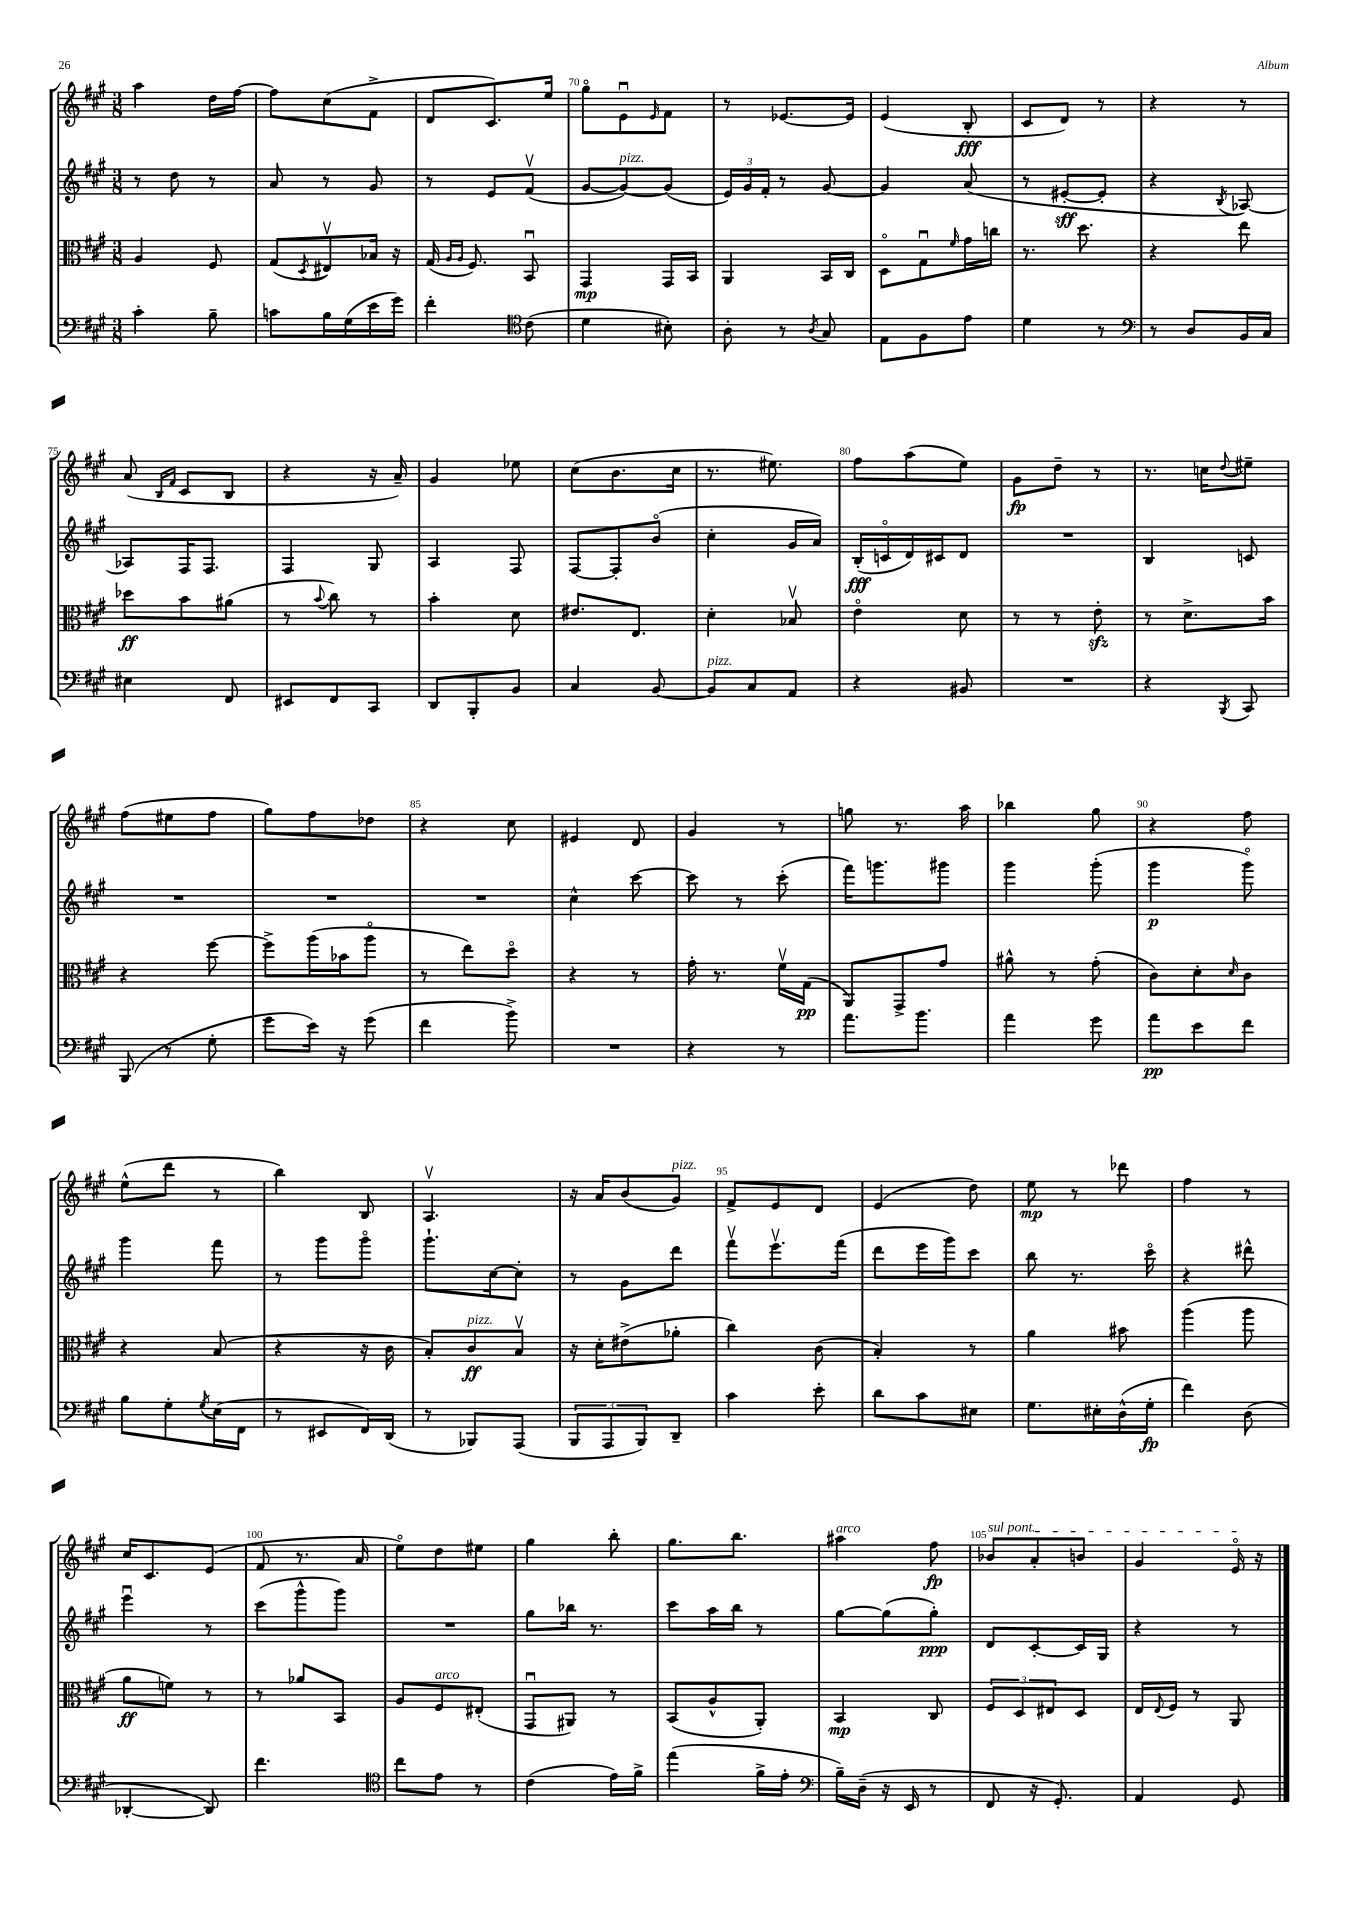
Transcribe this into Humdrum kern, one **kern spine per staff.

**kern	**dynam	**kern	**dynam	**kern	**dynam	**kern	**dynam
*part4	*part4	*part3	*part3	*part2	*part2	*part1	*part1
*staff4	*staff4	*staff3	*staff3	*staff2	*staff2	*staff1	*staff1
*clefF4	*	*clefC3	*	*clefG2	*	*clefG2	*
*k[f#c#g#]	*	*k[f#c#g#]	*	*k[f#c#g#]	*	*k[f#c#g#]	*
*M3/8	*	*M3/8	*	*M3/8	*	*M3/8	*
=67	=67	=67	=67	=67	=67	=67	=67
4c#'\	.	4A/	.	8r	.	4aa\	.
.	.	.	.	8dd\	.	.	.
8B~\	.	8F#/	.	8r	.	16dd\LL	.
.	.	.	.	.	.	[16ff#\JJ	.
=68	=68	=68	=68	=68	=68	=68	=68
8cn\L	.	(8G#/L	.	8a/	.	8ff#\L]	.
.	.	8qD/	.	.	.	.	.
16B\L	.	8E#Xv/)	.	8r	.	(8cc#\	.
(16G#\	.	.	.	.	.	.	.
16e\	.	16B-X/Jk	.	8g#/	.	8f#^\J	.
16g#\JJ)	.	16r	.	.	.	.	.
=69	=69	=69	=69	=69	=69	=69	=69
4f#'\	.	(16G#/	.	8r	.	8d/L	.
.	.	16qqA/LL	.	.	.	.	.
.	.	16qqA/JJ	.	.	.	.	.
.	.	8.F#/)	.	.	.	.	.
.	.	.	.	8e/L	.	8.c#/)	.
*clefC4	*	*	*	*	*	*	*
(8c#\	.	8BBu/	.	(8f#v/J	.	.	.
.	.	.	.	.	.	16ee/Jk	.
=70	=70	=70	=70	=70	=70	=70	=70
4d\	.	4GG#/	mp	[8g#/L	.	8gg#\L	.
!	!	!	!	!LO:TX:a:i:t=pizz.	!	!	!
.	.	.	.	8g#/_)	.	8eu\	.
.	.	.	.	.	.	16qqe/	.
8B#X'\)	.	16GG#/LL	.	(8g#/J]	.	8f#\J	.
.	.	16BB/JJ	.	.	.	.	.
=71	=71	=71	=71	=71	=71	=71	=71
8A'\	.	4AA/	.	24e/LL)	.	8r	.
.	.	.	.	24g#/	.	.	.
.	.	.	.	24f#'/JJ	.	.	.
8r	.	.	.	8r	.	[8.e-X/L	.
8qA/	.	.	.	.	.	.	.
8G#/	.	16BB/LL	.	[8g#/	.	.	.
.	.	16C#/JJ	.	.	.	16e-/Jk]	.
=72	=72	=72	=72	=72	=72	=72	=72
8E\L	.	8D\L	.	4g#/]	.	(4e/	.
8F#\	.	8G#u\	.	.	.	.	.
.	.	16qqf#/	.	.	.	.	.
8e\J	.	16g#\L	.	(8a/	.	8B'/	fff
.	.	16ccn\JJ	.	.	.	.	.
=73	=73	=73	=73	=73	=73	=73	=73
4d\	.	8.r	.	8r	.	8c#/L	.
.	.	.	.	[8e#X'/L	sff	8d/J)	.
.	.	8.dd\	.	.	.	.	.
8r	.	.	.	8e#'/J]	.	8r	.
=74	=74	=74	=74	=74	=74	=74	=74
*clefF4	*	*	*	*	*	*	*
8r	.	4r	.	4r	.	4r	.
8D/L	.	.	.	.	.	.	.
.	.	.	.	8qB/	.	.	.
16BB/L	.	8ee\	.	[8A-X/)	.	8r	.
16C#/JJ	.	.	.	.	.	.	.
!!LO:LB:g=z
=75	=75	=75	=75	=75	=75	=75	=75
4E#X\	.	8dd-X\L	ff	8A-X/L]	.	(8a/	.
.	.	.	.	.	.	16qqB/LL	.
.	.	.	.	.	.	16qqf#/JJ	.
.	.	8b\	.	16F#/K	.	8c#/L	.
.	.	.	.	8.F#/J	.	.	.
8FF#/	.	(8a#X\J	.	.	.	8B/J	.
=76	=76	=76	=76	=76	=76	=76	=76
8EE#X/L	.	8r	.	4F#/	.	4r	.
.	.	8qqb/	.	.	.	.	.
8FF#/	.	8cc#\)	.	.	.	.	.
8CC#/J	.	8r	.	8G#/	.	16r	.
.	.	.	.	.	.	16a~/)	.
=77	=77	=77	=77	=77	=77	=77	=77
8DD/L	.	4b'\	.	4A/	.	4g#/	.
8BBB'/	.	.	.	.	.	.	.
8BB/J	.	8d\	.	8F#/	.	8ee-X\	.
=78	=78	=78	=78	=78	=78	=78	=78
4C#/	.	8.e#X/L	.	[8F#/L	.	(8cc#\L	.
.	.	.	.	8F#'/]	.	8.b\	.
.	.	8.E/J	.	.	.	.	.
[8BB/	.	.	.	(8b/J	.	.	.
.	.	.	.	.	.	16cc#\Jk	.
=79	=79	=79	=79	=79	=79	=79	=79
!LO:TX:a:i:t=pizz.	!	!	!	!	!	!	!
8BB/L]	.	4d'\	.	4cc#'\	.	8.r	.
8C#/	.	.	.	.	.	.	.
.	.	.	.	.	.	8.ee#X\)	.
8AA/J	.	8B-Xv/	.	16g#/LL	.	.	.
.	.	.	.	16a/JJ)	.	.	.
=80	=80	=80	=80	=80	=80	=80	=80
4r	.	4e\	.	(16B'/LL	fff	8ff#\L	.
.	.	.	.	16cn/	.	.	.
.	.	.	.	16d/)	.	(8aa\	.
.	.	.	.	16c#X/J	.	.	.
8BB#X/	.	8d\	.	8d/J	.	8ee\J)	.
=81	=81	=81	=81	=81	=81	=81	=81
4.r	.	8r	.	4.r	.	8g#\L	fp
.	.	8r	.	.	.	8dd~\J	.
.	.	8ezz'\	.	.	.	8r	.
=82	=82	=82	=82	=82	=82	=82	=82
4r	.	8r	.	4B/	.	8.r	.
.	.	8.d^\L	.	.	.	.	.
.	.	.	.	.	.	16ccn\KL	.
8qBBB/	.	.	.	.	.	8qqdd/	.
8CC#/	.	.	.	8cn/	.	8ee#X~\J	.
.	.	16b\Jk	.	.	.	.	.
!!LO:LB:g=z
=83	=83	=83	=83	=83	=83	=83	=83
(8BBB/	.	4r	.	4.r	.	(8ff#\L	.
8r	.	.	.	.	.	8ee#X\	.
8G#'\	.	[8ff#\	.	.	.	8ff#\J	.
=84	=84	=84	=84	=84	=84	=84	=84
8g#\L	.	8ff#^\L]	.	4.r	.	8gg#\L)	.
16e\Jk)	.	(16aa\L	.	.	.	8ff#\	.
16r	.	16b-X\J	.	.	.	.	.
(8g#\	.	8aa\J	.	.	.	8dd-X\J	.
=85	=85	=85	=85	=85	=85	=85	=85
4f#\	.	8r	.	4.r	.	4r	.
.	.	8ee\L)	.	.	.	.	.
8b^\)	.	8dd\J	.	.	.	8cc#\	.
=86	=86	=86	=86	=86	=86	=86	=86
4.r	.	4r	.	4cc#^^\	.	4e#X/	.
.	.	8r	.	[8ccc#\	.	8d/	.
=87	=87	=87	=87	=87	=87	=87	=87
4r	.	16g#'\	.	8ccc#\]	.	4g#/	.
.	.	8.r	.	.	.	.	.
.	.	.	.	8r	.	.	.
8r	.	16f#v\LL	.	(8ccc#'\	.	8r	.
.	.	(16G#\JJ	pp	.	.	.	.
=88	=88	=88	=88	=88	=88	=88	=88
8.a\L	.	8AA/L)	.	16fff#\KL)	.	8ggn\	.
.	.	.	.	8.gggn\	.	.	.
.	.	8GG#^/	.	.	.	8.r	.
8.b\J	.	.	.	.	.	.	.
.	.	8g#/J	.	8ggg#X\J	.	.	.
.	.	.	.	.	.	16aa\	.
=89	=89	=89	=89	=89	=89	=89	=89
4a\	.	8a#X^^\	.	4ggg#\	.	4bb-X\	.
.	.	8r	.	.	.	.	.
8g#\	.	(8g#'\	.	(8ggg#'\	.	8gg#\	.
=90	=90	=90	=90	=90	=90	=90	=90
8a\L	pp	8c#\L)	.	4ggg#\	p	4r	.
8e\	.	8d'\	.	.	.	.	.
.	.	16qqd/	.	.	.	.	.
8f#\J	.	8c#\J	.	8ggg#\)	.	8ff#\	.
!!LO:LB:g=z
=91	=91	=91	=91	=91	=91	=91	=91
8B\L	.	4r	.	4ggg#\	.	(8ee^^\L	.
8G#'\	.	.	.	.	.	8ddd\J	.
8qG#/	.	.	.	.	.	.	.
(16E\L	.	(8B/	.	8fff#\	.	8r	.
16FF#\JJ	.	.	.	.	.	.	.
=92	=92	=92	=92	=92	=92	=92	=92
8r	.	4r	.	8r	.	4bb\)	.
8EE#X/L	.	.	.	8ggg#\L	.	.	.
16FF#/L)	.	16r	.	8ggg#\J	.	8B/	.
(16DD/JJ	.	16c#\	.	.	.	.	.
=93	=93	=93	=93	=93	=93	=93	=93
8r	.	8B'/L)	.	8.ggg#`\L	.	4.Av/	.
!	!	!LO:TX:a:i:t=pizz.	!	!	!	!	!
8BBB-X/L)	.	8c#/	ff	.	.	.	.
.	.	.	.	[16cc#\k	.	.	.
(8AAA/J	.	8Bv/J	.	8cc#'\J]	.	.	.
=94	=94	=94	=94	=94	=94	=94	=94
12BBB/L	.	16r	.	8r	.	16r	.
.	.	16d'\KL	.	.	.	16a/KL	.
12AAA/	.	.	.	.	.	.	.
.	.	(8e#X^\	.	8g#\L	.	(8b/	.
12BBB/)	.	.	.	.	.	.	.
!	!	!	!	!	!	!LO:TX:a:i:t=pizz.	!
8DD~/J	.	8a-X'\J	.	8ddd\J	.	8g#/J)	.
=95	=95	=95	=95	=95	=95	=95	=95
4c#\	.	4cc#\)	.	8fff#v\L	.	8f#^/L	.
.	.	.	.	8.eeev\	.	8e/	.
8e'\	.	(8c#\	.	.	.	8d/J	.
.	.	.	.	(16fff#\Jk	.	.	.
=96	=96	=96	=96	=96	=96	=96	=96
8d\L	.	4B'/)	.	8ddd\L	.	(4e/	.
8c#\	.	.	.	16eee\L	.	.	.
.	.	.	.	16ggg#\J)	.	.	.
8E#X\J	.	8r	.	8ccc#\J	.	8dd\)	.
=97	=97	=97	=97	=97	=97	=97	=97
8.G#\L	.	4a\	.	8bb\	.	8ee\	mp
.	.	.	.	8.r	.	8r	.
16E#X'\L	.	.	.	.	.	.	.
(16D^^\	.	8b#X\	.	.	.	8ddd-X\	.
16G#'\JJ	fp	.	.	16ccc#\	.	.	.
=98	=98	=98	=98	=98	=98	=98	=98
4f#\)	.	(4aa\	.	4r	.	4ff#\	.
(8D\	.	8aa\	.	8ddd#X^^\	.	8r	.
!!LO:LB:g=z
=99	=99	=99	=99	=99	=99	=99	=99
[4DD-X'/	.	8a\L	ff	4eeeu\	.	16cc#/KL	.
.	.	.	.	.	.	8.c#/	.
.	.	8fn\J)	.	.	.	.	.
8DD-/])	.	8r	.	8r	.	(8e/J	.
=100	=100	=100	=100	=100	=100	=100	=100
4.f#\	.	8r	.	(8ccc#\L	.	8f#/	.
.	.	8a-X/L	.	8ggg#^^\	.	8.r	.
.	.	8BB/J	.	8ggg#\J)	.	.	.
.	.	.	.	.	.	16a/	.
=101	=101	=101	=101	=101	=101	=101	=101
*clefC4	*	*	*	*	*	*	*
8cc#\L	.	8A/L	.	4.r	.	8ee\L)	.
!	!	!LO:TX:a:i:t=arco	!	!	!	!	!
8e\J	.	8F#/	.	.	.	8dd\	.
8r	.	(8E#X'/J	.	.	.	8ee#X\J	.
=102	=102	=102	=102	=102	=102	=102	=102
(4c#\	.	8GG#u/L	.	8gg#\L	.	4gg#\	.
.	.	8AA#X/J)	.	16bb-X\Jk	.	.	.
.	.	.	.	8.r	.	.	.
16e\LL)	.	8r	.	.	.	8bb'\	.
16f#^\JJ	.	.	.	.	.	.	.
=103	=103	=103	=103	=103	=103	=103	=103
(4ee\	.	(8BB/L	.	8ccc#\L	.	8.gg#\L	.
.	.	8A^^/	.	16aa\L	.	.	.
.	.	.	.	16bb\JJ	.	8.bb\J	.
16f#^\LL	.	8AA'/J)	.	8r	.	.	.
16e'\JJ	.	.	.	.	.	.	.
=104	=104	=104	=104	=104	=104	=104	=104
*clefF4	*	*	*	*	*	*	*
!	!	!	!	!	!	!LO:TX:a:i:t=arco	!
16B~\LL)	.	4BB/	mp	[8gg#\L	.	4aa#X\	.
(16D~\JJ	.	.	.	.	.	.	.
16r	.	.	.	(8gg#\]	.	.	.
16EE/	.	.	.	.	.	.	.
8r	.	8C#/	.	8gg#'\J)	ppp	8ff#\	fp
=105	=105	=105	=105	=105	=105	=105	=105
!	!	!	!	!	!	!LO:TX:a:i:t=sul pont.	!
8FF#/	.	12F#/L	.	8d/L	.	8b-X/L	.
.	.	12D/	.	.	.	.	.
16r	.	.	.	[8c#'/	.	8a'/	.
.	.	12E#X/	.	.	.	.	.
8.GG#'/)	.	.	.	.	.	.	.
.	.	8D/J	.	16c#/L]	.	8bn/J	.
.	.	.	.	16G#/JJ	.	.	.
=106	=106	=106	=106	=106	=106	=106	=106
4AA/	.	16E/LL	.	4r	.	4g#/	.
.	.	8qqE/	.	.	.	.	.
.	.	16F#/JJ	.	.	.	.	.
.	.	8r	.	.	.	.	.
8GG#/	.	8AA/	.	8r	.	16e/	.
.	.	.	.	.	.	16r	.
==	==	==	==	==	==	==	==
*-	*-	*-	*-	*-	*-	*-	*-
